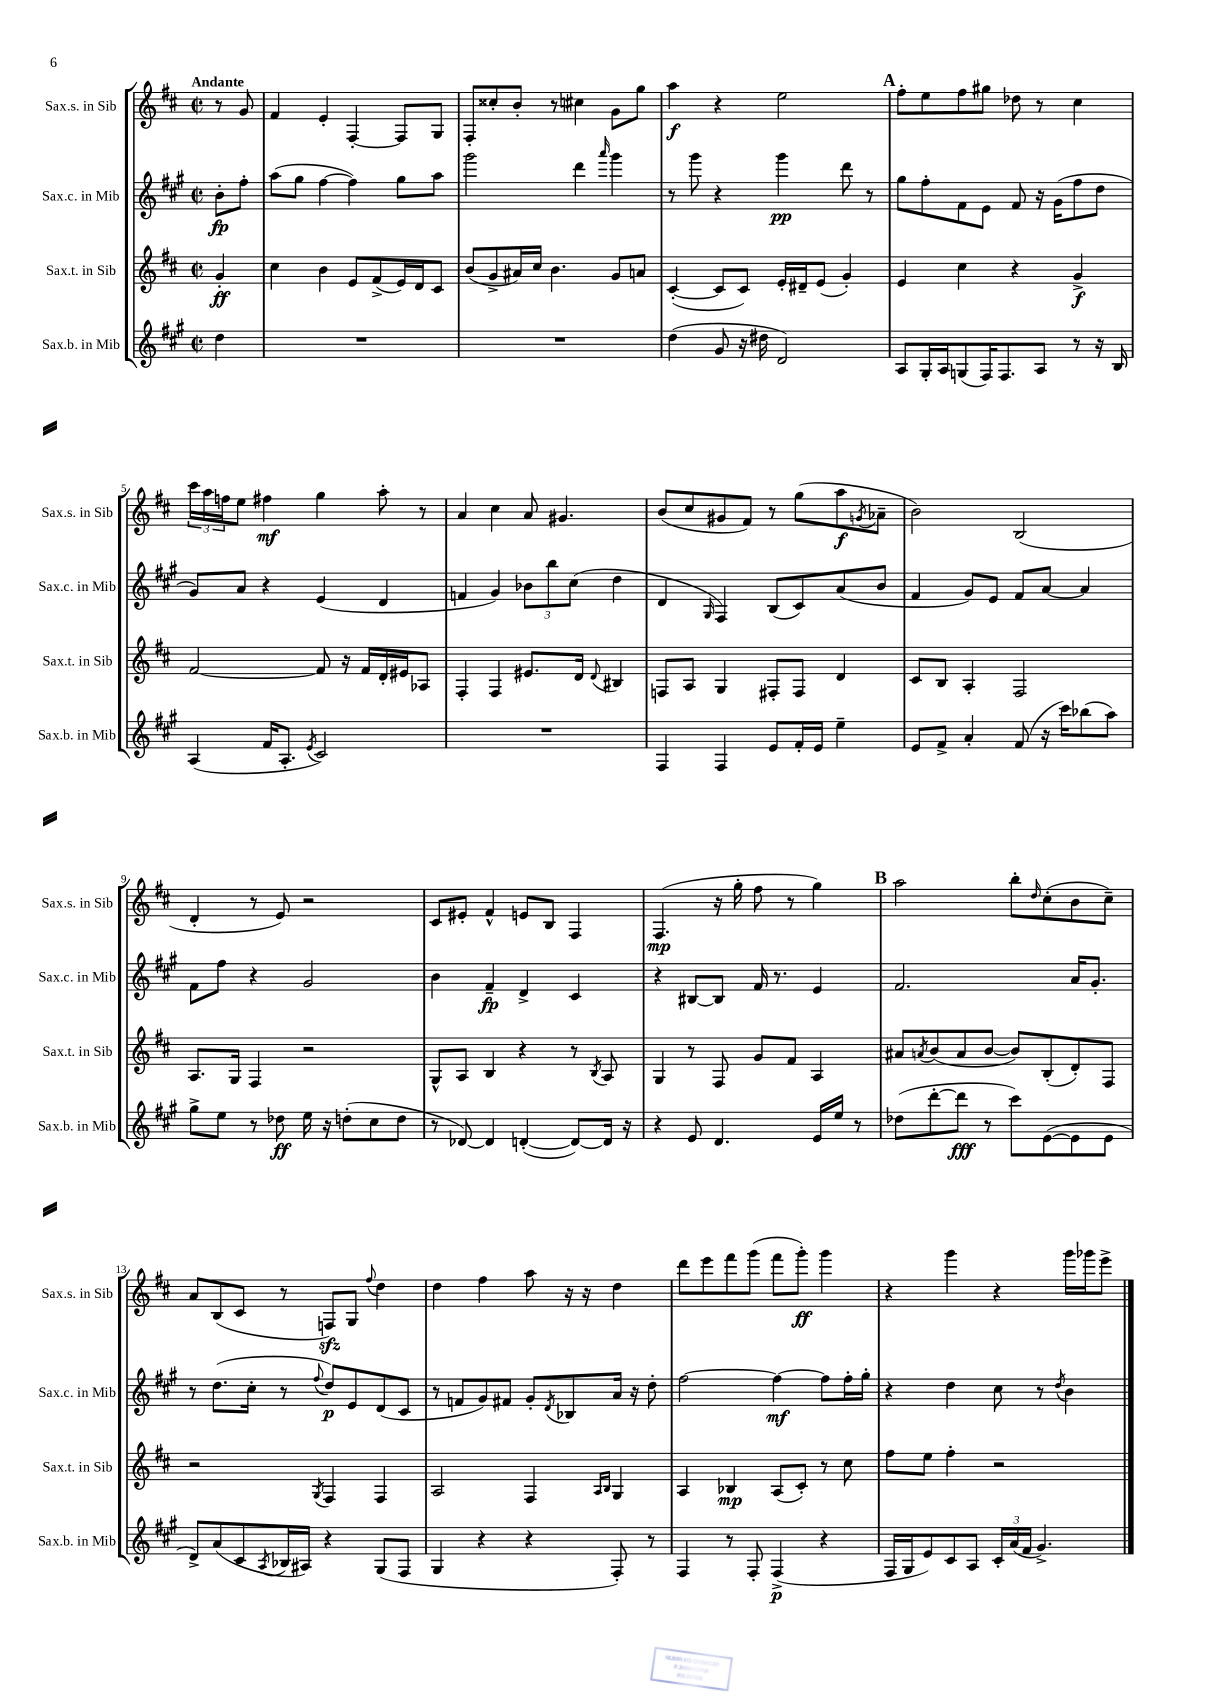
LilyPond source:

<<
\new StaffGroup <<
\new Staff = "s0" \with { instrumentName = "Sax.s. in Sib" shortInstrumentName = "Sax.s. in Sib" } {
    \clef treble \key d \major \defaultTimeSignature \time 2/2 \partial 4 \tempo "Andante"
    r8 g'8 |
    fis'4 e'4-. fis4~-. fis8 g8 |
    fis8-. cisis''8-. b'8-. r8 cis''4 g'8 g''8 |
    a''4\f r4 e''2 |
    \mark \markup { \bold "A" } fis''8-. e''8 fis''8 gis''8 des''8 r8 cis''4 |
    \tuplet 3/2 { cis'''16 a''16 f''16 } e''8 fis''4\mf g''4 a''8-. r8 |
    a'4 cis''4 a'8 gis'4. |
    b'8( cis''8 gis'8 fis'8) r8 g''8( a''8\f \acciaccatura { g'8 } aes'8-- |
    b'2) b2( |
    d'4-. r8 e'8) r2 |
    cis'8 eis'8-. fis'4-^ e'8 b8 fis4 |
    fis4.\mp( r16 g''16-. fis''8 r8 g''4) |
    \mark \markup { \bold "B" } a''2 b''8-. \grace { d''16 } cis''8-.( b'8 cis''8--) |
    a'8 b8( cis'8 r8 f8\sfz) g8 \appoggiatura { fis''8 } d''4 |
    d''4 fis''4 a''8 r16 r16 d''4 |
    d'''8 e'''8 fis'''8 g'''8( fis'''8 g'''8-.\ff) g'''4 |
    r4 g'''4 r4 g'''16 ges'''16 e'''8-> \bar "|." |
}
\new Staff = "s1" \with { instrumentName = "Sax.c. in Mib" shortInstrumentName = "Sax.c. in Mib" } {
    \clef treble \key a \major \defaultTimeSignature \time 2/2 \partial 4
    b'8-.\fp fis''8-. |
    a''8( gis''8 fis''4~ fis''4) gis''8 a''8 |
    gis'''2 d'''4 \grace { a'''16 } gis'''4 |
    r8 gis'''8 r4 gis'''4\pp d'''8 r8 |
    \mark \markup { \bold "A" } gis''8 fis''8-. fis'8 e'8 fis'8 r16 gis'16( fis''8 d''8 |
    gis'8) a'8 r4 e'4( d'4 |
    f'4 gis'4) \tuplet 3/2 { bes'8 b''8 cis''8( } d''4 |
    d'4 \grace { gis16 } fis4) b8( cis'8) a'8( b'8 |
    fis'4 gis'8) e'8 fis'8 a'8~ a'4 |
    fis'8 fis''8 r4 gis'2 |
    b'4 fis'4--\fp d'4-> cis'4 |
    r4 bis8~ bis8 fis'16 r8. e'4 |
    \mark \markup { \bold "B" } fis'2. a'16 gis'8.-. |
    r8 d''8.( cis''16-. r8 \appoggiatura { fis''8 } d''8\p) e'8 d'8( cis'8 |
    r8 f'8 gis'8) fis'8 gis'8-. \acciaccatura { d'8 } bes8 a'16 r16 d''8-. |
    fis''2~ fis''4~\mf fis''8 fis''16-. gis''16-. |
    r4 d''4 cis''8 r8 \acciaccatura { d''8 } b'4 \bar "|." |
}
\new Staff = "s2" \with { instrumentName = "Sax.t. in Sib" shortInstrumentName = "Sax.t. in Sib" } {
    \clef treble \key d \major \defaultTimeSignature \time 2/2 \partial 4
    g'4-.\ff |
    cis''4 b'4 e'8 fis'8->( e'16) d'16 cis'8 |
    b'8( g'8-> ais'16) cis''16 b'4. g'8 a'8 |
    cis'4~-.( cis'8 cis'8) e'16-. dis'16-- e'8( g'4-.) |
    \mark \markup { \bold "A" } e'4 cis''4 r4 g'4->\f |
    fis'2~ fis'8 r16 fis'16 d'16-. eis'16 aes8 |
    fis4-. fis4 eis'8. d'16 \appoggiatura { d'8 } bis4 |
    f8 a8 g4 fis8-. fis8 d'4 |
    cis'8 b8 a4-. fis2 |
    a8. g16 fis4 r2 |
    g8-^ a8 b4 r4 r8 \acciaccatura { b8 } a8 |
    g4 r8 fis8 g'8 fis'8 a4 |
    \mark \markup { \bold "B" } ais'8 \acciaccatura { a'8 } b'8( a'8 b'8~ b'8) b8-.( d'8-.) fis8 |
    r2 \acciaccatura { g8 } fis4 fis4 |
    a2 fis4 \grace { a16 b16 } g4 |
    a4 bes4\mp a8( cis'8-.) r8 cis''8 |
    fis''8 e''8 fis''4-. r2 \bar "|." |
}
\new Staff = "s3" \with { instrumentName = "Sax.b. in Mib" shortInstrumentName = "Sax.b. in Mib" } {
    \clef treble \key a \major \defaultTimeSignature \time 2/2 \partial 4
    d''4 |
    R1 |
    R1 |
    d''4( gis'8 r16 dis''16 d'2) |
    \mark \markup { \bold "A" } a8 gis16-. a16 g8( fis16) fis8. a8 r8 r16 b16 |
    a4( fis'16 a8.-. \acciaccatura { e'8 } cis'2) |
    R1 |
    fis4 fis4 e'8 fis'16-. e'16 e''4-- |
    e'8 fis'8-> a'4-. fis'8( r16 cis'''16) bes''8( a''8) |
    gis''8-> e''8 r8 des''8\ff e''16 r16 d''8-.( cis''8 d''8 |
    r8 des'8~) des'4 d'4~-.( d'8~) d'16 r16 |
    r4 e'8 d'4. e'16 e''16 r8 |
    \mark \markup { \bold "B" } des''8( d'''8~-. d'''8\fff r8 cis'''8) e'8~( e'8 e'8 |
    d'8->) a'8( cis'8 \acciaccatura { a8 } bes16 ais16) r4 gis8( fis8 |
    gis4 r4 r4 fis8-.) r8 |
    fis4 r8 fis8-. fis4->\p( r4 |
    fis16 gis16 e'8) cis'8 a8 \tuplet 3/2 { cis'16-. a'16( fis'16 } gis'4.->) \bar "|." |
}
>>
>>
